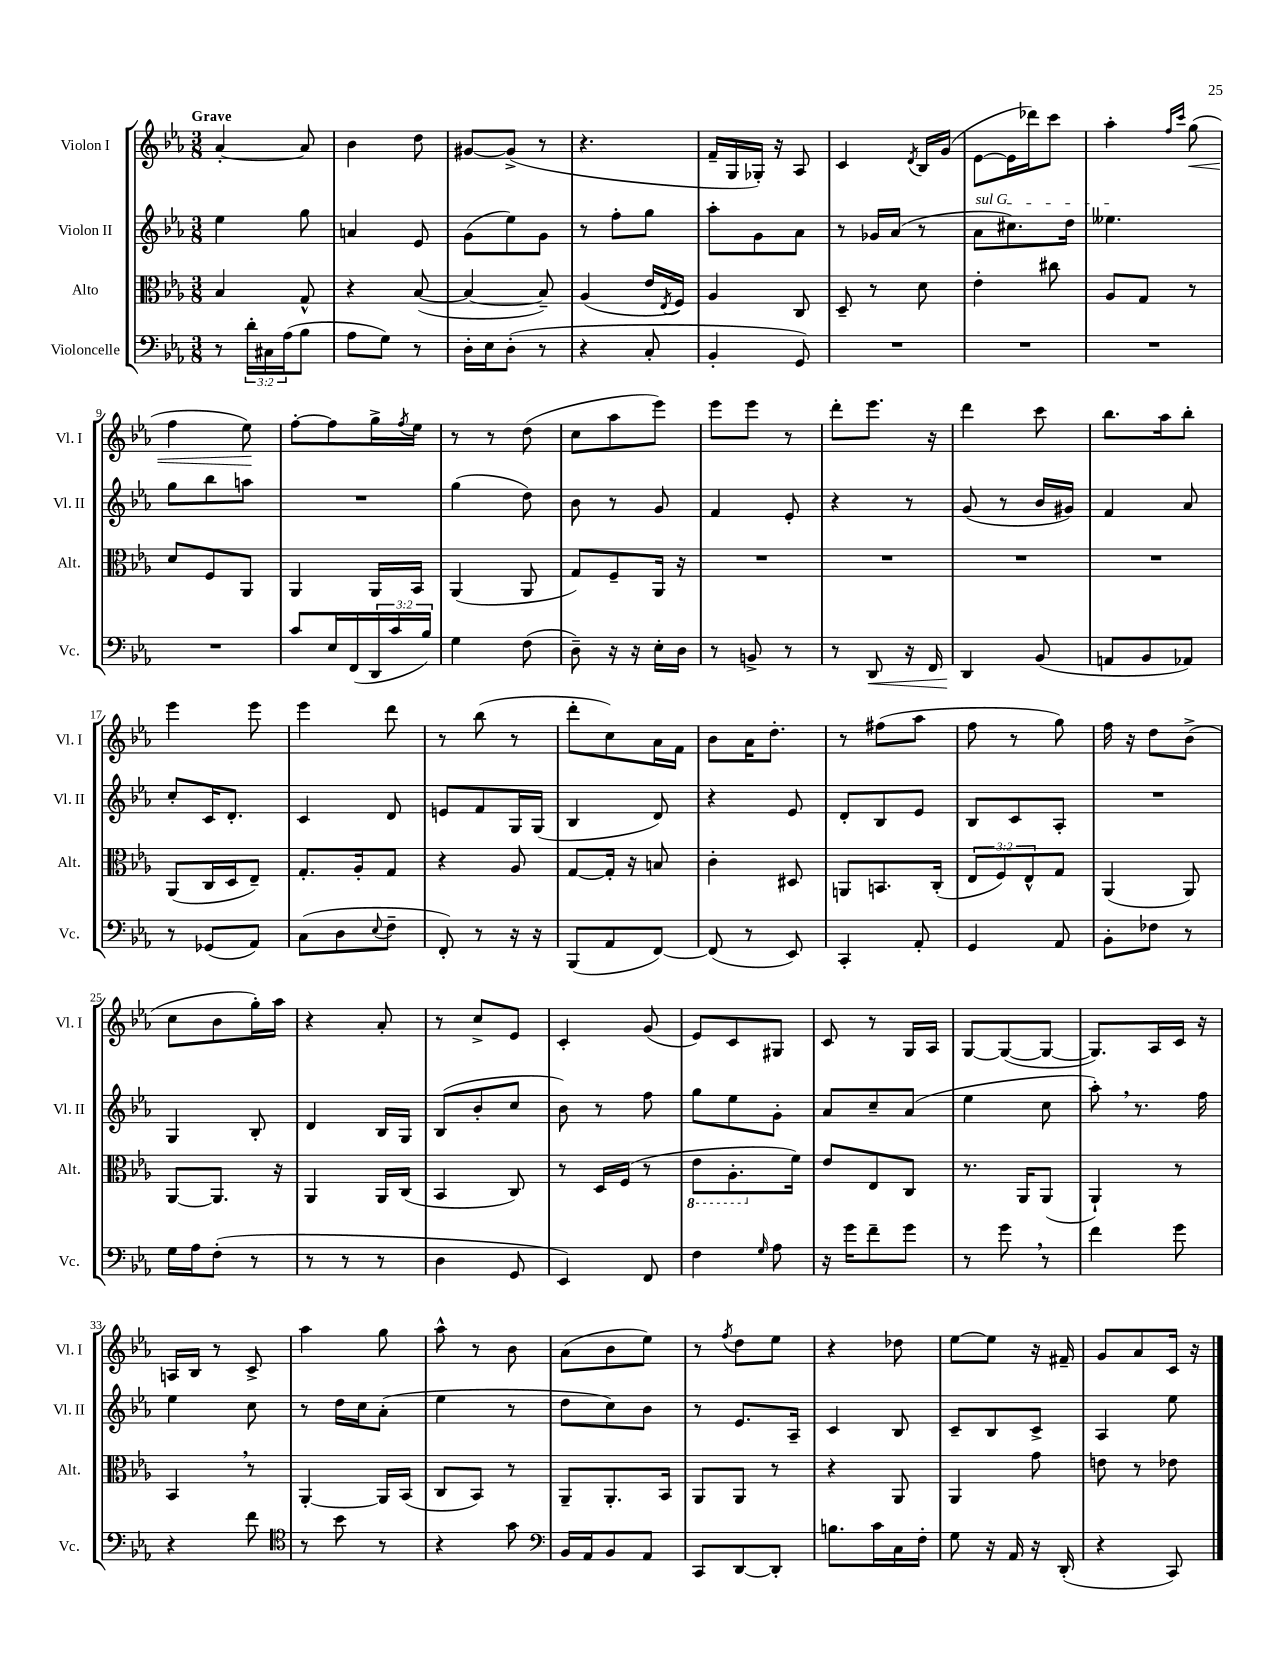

**kern	**kern	**kern	**kern
*staff4	*staff3	*staff2	*staff1
*clefF4	*clefC3	*clefG2	*clefG2
*k[b-e-a-]	*k[b-e-a-]	*k[b-e-a-]	*k[b-e-a-]
*M3/8	*M3/8	*M3/8	*M3/8
8r	4B-	4ee-	[4a-'
24d'	.	.	.
24C#	.	.	.
(24A-	.	.	.
8B-	8G^^	8gg	8a-]
=	=	=	=
8A-	4r	4a	4b-
8G)	.	.	.
8r	([8B-	8e-	8dd
=	=	=	=
16D'	4B-_	(8g	[8g#
16E-	.	.	.
(8D'	.	8ee-)	(8g#^]
8r	8B-~])	8g	8r
=	=	=	=
4r	(4A-	8r	4.r
.	.	8ff'	.
8C'	16e-	8gg	.
.	8qE-	.	.
.	16F)	.	.
=	=	=	=
4BB-'	4A-	8aa-'	16f~
.	.	.	16G
.	.	8g	16G-')
.	.	.	16r
8GG)	8C	8a-	8A-
=	=	=	=
4.r	8D~	8r	4c
.	8r	16g-	.
.	.	(16a-	.
.	.	.	8qd
.	8d	8r	16B-
.	.	.	(16g
=	=	=	=
4.r	4e-'	8a-	[8e-
.	.	8.cc#)	16e-]
.	.	.	16ddd-)
.	8cc#	.	8ccc
.	.	16dd	.
=	=	=	=
4.r	8A-	4.ee--	4aa-'
.	8G	.	.
.	.	.	16qqff
.	.	.	16qqccc
.	8r	.	(8gg
=	=	=	=
4.r	8d	8gg	4ff
.	8F	8bb-	.
.	8AA-	8aa	8ee-)
=	=	=	=
8c	4AA-	4.r	[8ff'
16E-	.	.	8ff]
(16FF	.	.	.
24DD	16AA-	.	16gg^
24c	.	.	.
.	.	.	8qff
.	16BB-	.	16ee-
24B-)	.	.	.
=	=	=	=
4G	(4AA-	(4gg	8r
.	.	.	8r
(8F	8AA-	8dd)	(8dd
=	=	=	=
8D~)	8G)	8b-	8cc
16r	8F~	8r	8aa-
16r	.	.	.
16E-'	16AA-	8g	8eee-)
16D	16r	.	.
=	=	=	=
8r	4.r	4f	8eee-
8BB^	.	.	8eee-
8r	.	8e-'	8r
=	=	=	=
8r	4.r	4r	8ddd'
8DD	.	.	8.eee-
16r	.	8r	.
16FF	.	.	16r
=	=	=	=
4DD	4.r	(8g	4ddd
.	.	8r	.
(8BB-	.	16b-	8ccc
.	.	16g#)	.
=	=	=	=
8AA	4.r	4f	8.bb-
8BB-	.	.	.
.	.	.	16aa-
8AA-)	.	8a-	8bb-'
=	=	=	=
8r	(8AA-	8cc'	4eee-
(8GG-	16C	16c	.
.	16D	8.d'	.
8AA-)	8E-~)	.	8eee-
=	=	=	=
(8C	8.G'	4c	4eee-
8D	.	.	.
.	16A-'	.	.
8qqE-	.	.	.
8F~	8G	8d	8ddd
=	=	=	=
8FF')	4r	8e	8r
8r	.	8f	(8bb-
16r	8A-	16G	8r
16r	.	(16G	.
=	=	=	=
(8BBB-	[8G	4B-	8ddd'
8AA-	16G']	.	8cc)
.	16r	.	.
[8FF)	8B	8d)	16a-
.	.	.	16f
=	=	=	=
(8FF]	4c'	4r	8b-
8r	.	.	16a-
.	.	.	8.dd'
8EE-)	8D#	8e-	.
=	=	=	=
4CC'	8AA	8d'	8r
.	8.BB	8B-	(8ff#
8AA-'	.	8e-	8aa-
.	(16C'	.	.
=	=	=	=
4GG	12E-	8B-	8ff
.	12F)	.	.
.	.	8c	8r
.	12E-^^	.	.
8AA-	8G	8A-'	8gg)
=	=	=	=
8BB-'	(4AA-	4.r	16ff
.	.	.	16r
8F-	.	.	8dd
8r	8AA-)	.	(8b-^
=	=	=	=
16G	[8AA-	4G	8cc
16A-	.	.	.
(8F'	8.AA-]	.	8b-
8r	.	8B-'	16gg')
.	16r	.	16aa-
=	=	=	=
8r	4AA-	4d	4r
8r	.	.	.
8r	16AA-	16B-	8a-'
.	(16C	16G	.
=	=	=	=
4D	4BB-	(8B-	8r
.	.	8b-'	8cc^
8GG	8C)	8cc	8e-
=	=	=	=
4EE-)	8r	8b-)	4c'
.	16D	8r	.
.	(16F	.	.
8FF	8r	8ff	(8g
=	=	=	=
4F	8E-	8gg	8e-)
.	8.AA-'	8ee-	8c
16qqG	.	.	.
8A-	.	8g'	8G#
.	16f)	.	.
=	=	=	=
16r	8e-	8a-	8c
16g	.	.	.
8f~	8E-	8cc~	8r
8g	8C	(8a-	16G
.	.	.	16A-
=	=	=	=
8r	8.r	4ee-	[8G
8g	.	.	(8G_
.	16AA-	.	.
8r	(8AA-	8cc	8G_
=	=	=	=
4f	4AA-`)	8aa-')	8.G])
.	.	8.r	.
.	.	.	16A-
8g	8r	.	16c
.	.	16ff	16r
=	=	=	=
4r	4BB-	4ee-	16A
.	.	.	16B-
.	.	.	8r
8f	8r	8cc	8c^
=	=	=	=
*clefC4	*	*	*
8r	[4AA-'	8r	4aa-
8b-	.	16dd	.
.	.	16cc	.
8r	16AA-]	(8a-'	8gg
.	(16BB-	.	.
=	=	=	=
4r	8C	4ee-	8aa-^^
.	8BB-)	.	8r
8g	8r	8r	8b-
=	=	=	=
*clefF4	*	*	*
16BB-	8AA-~	8dd	(8a-
16AA-	.	.	.
8BB-	8.AA-'	8cc)	8b-
8AA-	.	8b-	8ee-)
.	16BB-	.	.
=	=	=	=
8CC	8AA-	8r	8r
.	.	.	8qff
[8DD	8AA-	8.e-	8dd
8DD']	8r	.	8ee-
.	.	16A-~	.
=	=	=	=
8.B	4r	4c	4r
16c	.	.	.
16C	8AA-	8B-	8dd-
16F'	.	.	.
=	=	=	=
8G	4AA-	8c~	[8ee-
16r	.	8B-	8ee-]
16AA-	.	.	.
16r	8g	8c^	16r
(16DD'	.	.	16f#~
=	=	=	=
4r	8e	4A-	8g
.	8r	.	8a-
8CC)	8e-	8ee-	16c
.	.	.	16r
==	==	==	==
*-	*-	*-	*-
